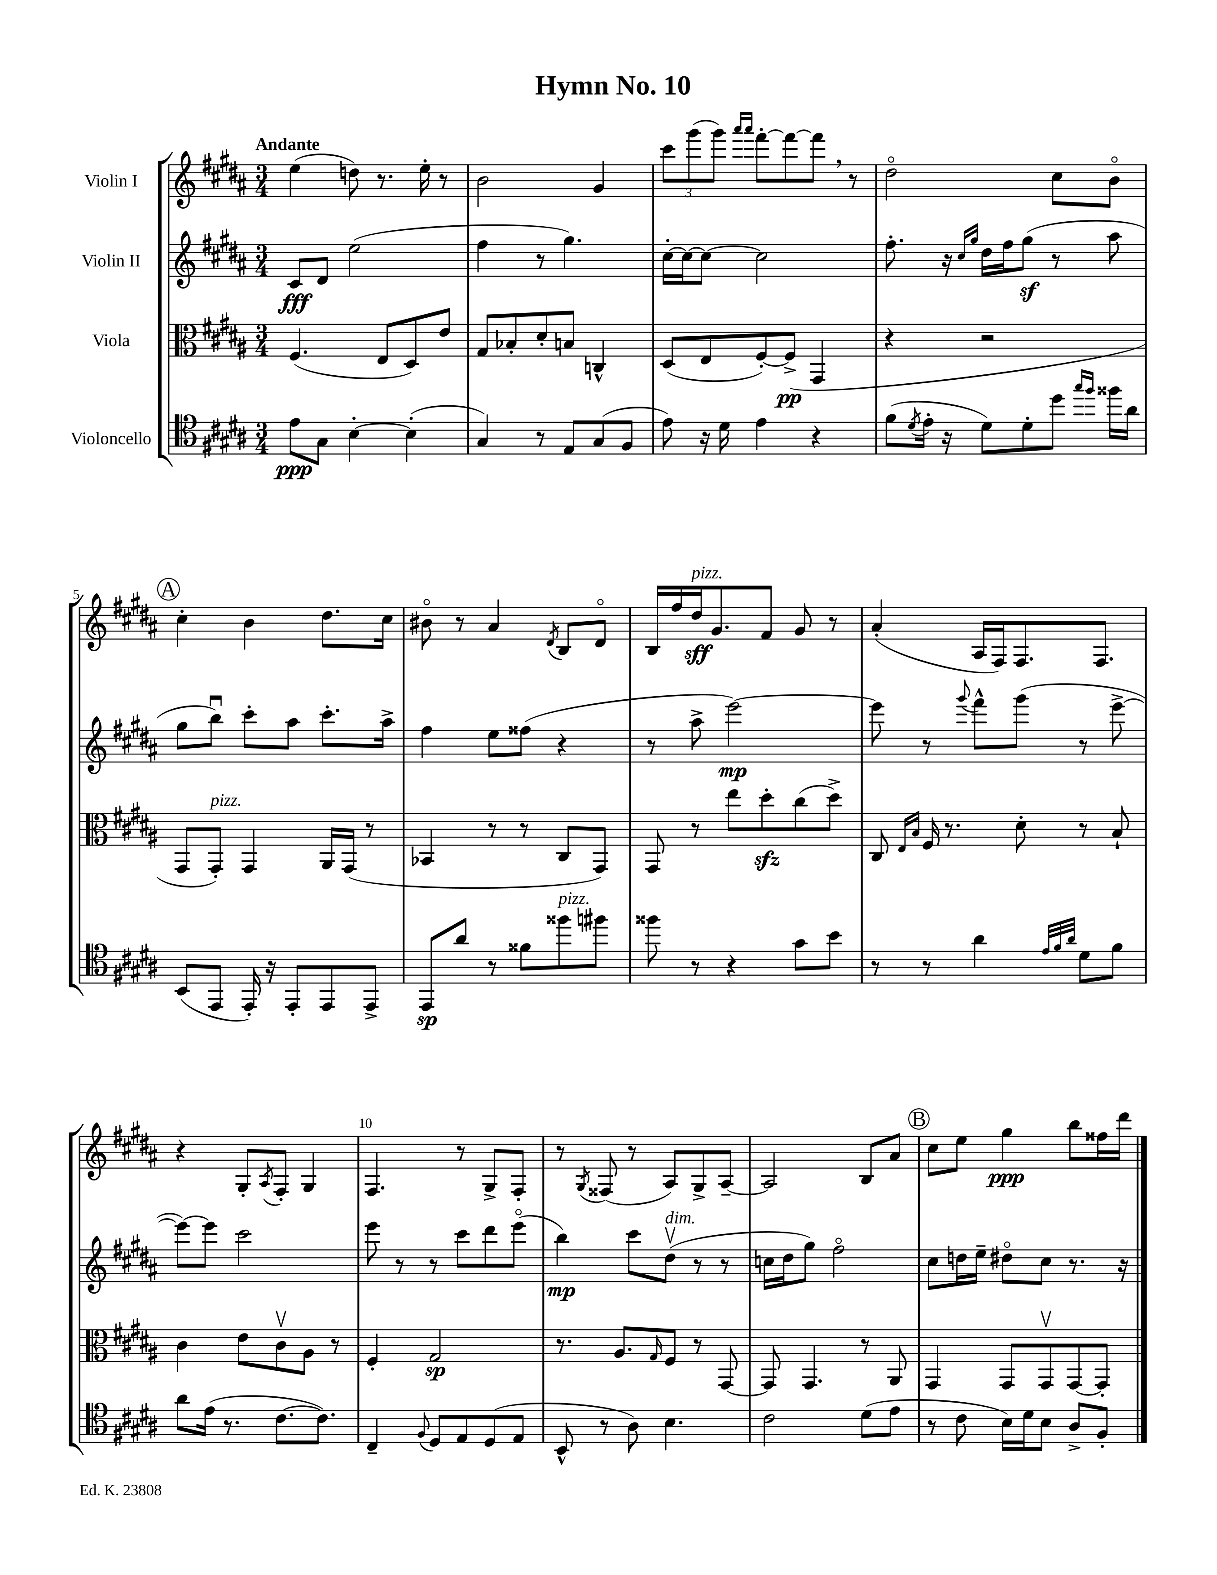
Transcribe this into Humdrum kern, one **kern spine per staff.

**kern	**dynam	**kern	**dynam	**kern	**dynam	**kern	**dynam
*part4	*part4	*part3	*part3	*part2	*part2	*part1	*part1
*staff4	*staff4	*staff3	*staff3	*staff2	*staff2	*staff1	*staff1
*I"Violoncello	*	*I"Viola	*	*I"Violin II	*	*I"Violin I	*
*clefC4	*	*clefC3	*	*clefG2	*	*clefG2	*
*k[f#c#g#d#a#]	*	*k[f#c#g#d#a#]	*	*k[f#c#g#d#a#]	*	*k[f#c#g#d#a#]	*
*M3/4	*	*M3/4	*	*M3/4	*	*M3/4	*
=1	=1	=1	=1	=1	=1	=1	=1
!	!	!	!	!	!	!LO:TX:a:B:t=Andante	!
8e\L	ppp	(4.F#/	.	8c#/L	fff	(4ee\	.
8G#\J	.	.	.	8d#/J	.	.	.
[4B'\	.	.	.	(2ee\	.	8ddn\)	.
.	.	8E/L	.	.	.	8.r	.
(4B'\]	.	8D#/)	.	.	.	.	.
.	.	.	.	.	.	16ee'\	.
.	.	8e/J	.	.	.	8r	.
=2	=2	=2	=2	=2	=2	=2	=2
4G#/)	.	8G#/L	.	4ff#\	.	2b\	.
.	.	8B-X'/	.	.	.	.	.
8r	.	8d#'/	.	8r	.	.	.
8E/L	.	8Bn/J	.	4.gg#\)	.	.	.
(8G#/	.	4Cn^^/	.	.	.	4g#/	.
8F#/J	.	.	.	.	.	.	.
=3	=3	=3	=3	=3	=3	=3	=3
8e\)	.	(8D#/L	.	[16cc#'\LL	.	12ccc#\L	.
.	.	.	.	16cc#\J_	.	.	.
.	.	.	.	.	.	(12ggg#\	.
16r	.	8E/	.	8cc#\J_	.	.	.
.	.	.	.	.	.	12ggg#\J)	.
16d#\	.	.	.	.	.	.	.
.	.	.	.	.	.	16qqaaa#/LL	.
.	.	.	.	.	.	16qqaaa#/JJ	.
4e\	.	[8F#'/)	.	2cc#\]	.	[8fff#'\L	.
.	.	(8F#^/J]	pp	.	.	8fff#\_	.
4r	.	4GG#/	.	.	.	8fff#,\J]	.
.	.	.	.	.	.	8r	.
=4	=4	=4	=4	=4	=4	=4	=4
(8f#\L	.	4r	.	8.ff#'\	.	2dd#\	.
8qd#/	.	.	.	.	.	.	.
16e'\Jk	.	.	.	.	.	.	.
16r	.	.	.	16r	.	.	.
.	.	.	.	16qqcc#/LL	.	.	.
.	.	.	.	16qqgg#/JJ	.	.	.
8d#\L)	.	2r	.	16dd#\LL	.	.	.
.	.	.	.	16ff#\J	.	.	.
8d#'\	.	.	.	(8gg#z\J	.	.	.
8dd#\J	.	.	.	8r	.	8cc#\L	.
16qqgg#/LL	.	.	.	.	.	.	.
16qqff#/JJ	.	.	.	.	.	.	.
16ff##X\LL	.	.	.	8aa#\	.	8b\J	.
16a#\JJ	.	.	.	.	.	.	.
!!LO:LB:g=z
!!LO:REH:place=s1:t=A
=5	=5	=5	=5	=5	=5	=5	=5
(8BB/L	.	8GG#/L	.	8gg#\L	.	4cc#'\	.
!	!	!LO:TX:a:i:t=pizz.	!	!	!	!	!
8EE/J	.	8GG#'/J)	.	8bbu\J)	.	.	.
16EE'/)	.	4GG#/	.	8ccc#'\L	.	4b\	.
16r	.	.	.	.	.	.	.
8EE'/L	.	.	.	8aa#\J	.	.	.
8EE/	.	16AA#/LL	.	8.ccc#'\L	.	8.dd#\L	.
.	.	(16GG#/JJ	.	.	.	.	.
8EE^/J	.	8r	.	.	.	.	.
.	.	.	.	16aa#^\Jk	.	16cc#\Jk	.
=6	=6	=6	=6	=6	=6	=6	=6
8EE/L	sp	4BB-X/	.	4ff#\	.	8b#X\	.
8a#/J	.	.	.	.	.	8r	.
8r	.	8r	.	8ee\L	.	4a#/	.
8f##X\L	.	8r	.	(8ff##X\J	.	.	.
.	.	.	.	.	.	8qd#/	.
!LO:TX:a:i:t=pizz.	!	!	!	!	!	!	!
8ff##X\	.	8C#/L	.	4r	.	8B/L	.
8ff#X\J	.	8GG#/J)	.	.	.	8d#/J	.
=7	=7	=7	=7	=7	=7	=7	=7
8ff##X\	.	8GG#/	.	8r	.	16B/LL	.
.	.	.	.	.	.	16ff#/	.
!	!	!	!	!	!	!LO:TX:a:i:t=pizz.	!
8r	.	8r	.	8aa#^\	.	16dd#/J	sff
.	.	.	.	.	.	8.g#/	.
4r	.	8ee\L	.	[2eee\)	mp	.	.
.	.	8dd#zz'\	.	.	.	8f#/J	.
8g#\L	.	(8cc#\	.	.	.	8g#/	.
8b\J	.	8dd#^\J)	.	.	.	8r	.
=8	=8	=8	=8	=8	=8	=8	=8
8r	.	8C#/	.	8eee\]	.	(4a#'/	.
.	.	16qqE/LL	.	.	.	.	.
.	.	16qqB/JJ	.	.	.	.	.
8r	.	16F#/	.	8r	.	.	.
.	.	8.r	.	.	.	.	.
.	.	.	.	8qqggg#/	.	.	.
4a#\	.	.	.	8fff#^^\L	.	16A#/LL	.
.	.	.	.	.	.	16F#/J)	.
.	.	8d#'\	.	(8ggg#\J	.	8.F#/	.
32qqe/LLL	.	.	.	.	.	.	.
32qqf#/	.	.	.	.	.	.	.
32qqa#/JJJ	.	.	.	.	.	.	.
8d#\L	.	8r	.	8r	.	.	.
.	.	.	.	.	.	8.F#/J	.
8f#\J	.	8B`/	.	[8eee^\	.	.	.
!!LO:LB:g=z
=9	=9	=9	=9	=9	=9	=9	=9
8a#\L	.	4c#\	.	8eee\L_)	.	4r	.
(16e\Jk	.	.	.	8eee\J]	.	.	.
8.r	.	.	.	.	.	.	.
.	.	8e\L	.	2ccc#\	.	8G#'/L	.
.	.	.	.	.	.	8qA#/	.
[8.c#\L	.	8c#v\	.	.	.	8F#'/J	.
.	.	8A#\J	.	.	.	4G#/	.
8.c#\J])	.	.	.	.	.	.	.
.	.	8r	.	.	.	.	.
=10	=10	=10	=10	=10	=10	=10	=10
4C#~/	.	4F#'/	.	8eee\	.	4.F#/	.
.	.	.	.	8r	.	.	.
8qqF#/	.	.	.	.	.	.	.
8D#/L	.	2G#/	sp	8r	.	.	.
8E/	.	.	.	8ccc#\L	.	8r	.
(8D#/	.	.	.	8ddd#\	.	8G#^/L	.
8E/J	.	.	.	(8eee\J	.	8F#'/J	.
=11	=11	=11	=11	=11	=11	=11	=11
8BB^^/	.	8.r	.	4bb\)	mp	8r	.
.	.	.	.	.	.	8qG#/	.
8r	.	.	.	.	.	(8F##X/	.
.	.	8.A#/L	.	.	.	.	.
8A#\)	.	.	.	8ccc#\L	.	8r	.
.	.	16qqG#/	.	.	.	.	.
!	!	!	!	!LO:TX:a:i:t=dim.	!	!	!
4.B\	.	8F#/J	.	(8dd#v\J	.	8A#/L)	.
.	.	8r	.	8r	.	8G#^/	.
.	.	[8GG#/	.	8r	.	[8A#~/J	.
=12	=12	=12	=12	=12	=12	=12	=12
2c#\	.	8GG#/]	.	16ccn\LL	.	2A#/]	.
.	.	.	.	16dd#\J	.	.	.
.	.	4.GG#/	.	8gg#\J)	.	.	.
.	.	.	.	2ff#\	.	.	.
(8d#\L	.	8r	.	.	.	8B/L	.
8e\J	.	8AA#/	.	.	.	8a#/J	.
!!LO:REH:place=s1:t=B
=13	=13	=13	=13	=13	=13	=13	=13
8r	.	4GG#/	.	8cc#\L	.	8cc#\L	.
8c#\	.	.	.	16ddn\L	.	8ee\J	.
.	.	.	.	16ee~\JJ	.	.	.
16B\LL)	.	8GG#/L	.	8dd#X\L	.	4gg#\	ppp
16d#\J	.	.	.	.	.	.	.
8B\J	.	8GG#v/	.	8cc#\J	.	.	.
8A#^/L	.	[8GG#/	.	8.r	.	8bb\L	.
8F#'/J	.	8GG#'/J]	.	.	.	16ff##X\L	.
.	.	.	.	16r	.	16ddd#\JJ	.
==	==	==	==	==	==	==	==
*-	*-	*-	*-	*-	*-	*-	*-
